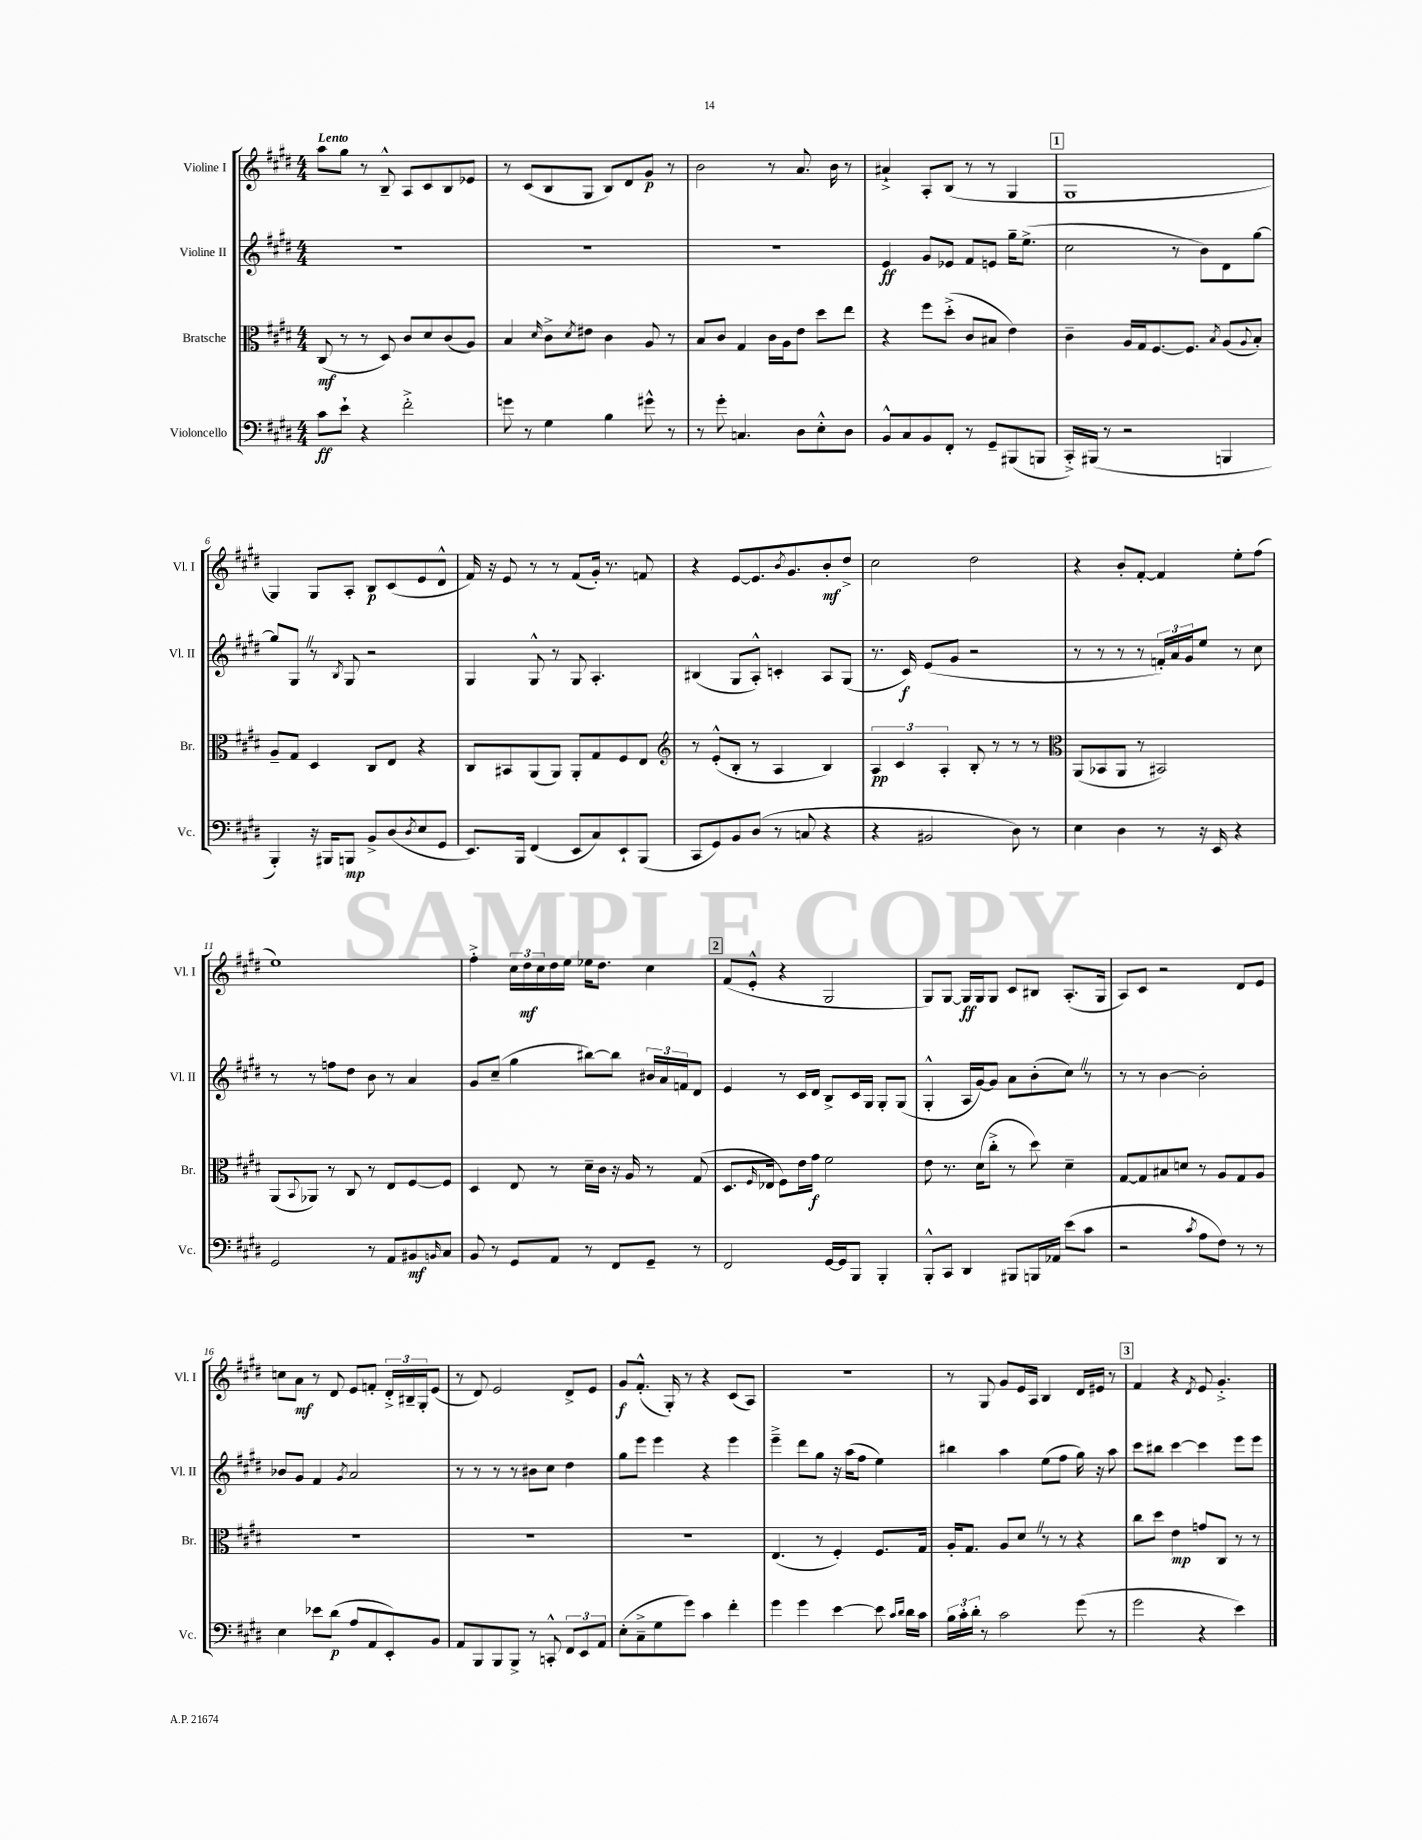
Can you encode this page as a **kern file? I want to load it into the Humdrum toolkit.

**kern	**kern	**kern	**kern
*staff4	*staff3	*staff2	*staff1
*clefF4	*clefC3	*clefG2	*clefG2
*k[f#c#g#d#]	*k[f#c#g#d#]	*k[f#c#g#d#]	*k[f#c#g#d#]
*M4/4	*M4/4	*M4/4	*M4/4
8c#	(8C#	1r	8aa
8e`	8r	.	8gg#
4r	8r	.	8r
.	8D#)	.	8B~^^
2f#'^	8c#	.	8A
.	8d#	.	8c#
.	(8c#	.	8B
.	8A)	.	8e-
=	=	=	=
8g	4B	1r	8r
8r	.	.	(8c#
.	16qqd#	.	.
4G#	8c#^	.	8B
.	8qd#	.	.
.	8e#	.	8G#
4B	4c#	.	8B)
.	.	.	8d#
8g#^^	8A	.	8g#
8r	8r	.	8r
=	=	=	=
8r	8B	1r	2b
8g#'	8c#	.	.
4.C	4G#	.	.
.	16c#	.	8r
.	16A	.	.
8D#	8e	.	8.a
8E'^^	8dd#	.	.
.	.	.	16b
8D#	8ee	.	8r
=	=	=	=
8BB^^	4r	4e	4a#`^
8C#	.	.	.
8BB	8ff#	8g#	8A'
8FF#'	(8dd#'^	8e-	(8B
8r	8c#	8f#	8r
8GG#~	8B#	8e	8r
(8BBB#	4e)	16gg#~	4G#
.	.	(8.ee^	.
8BBB	.	.	.
=	=	=	=
16CC#'^)	4c#~	2cc#	1G#
(16BBB#	.	.	.
8r	.	.	.
2r	16A	.	.
.	16G#	.	.
.	[8.F#	.	.
.	.	8r	.
.	8.F#]	.	.
.	.	8b)	.
.	8qB	.	.
4BBB	(8A	8d#	.
.	8qqA	.	.
.	8B')	[8gg#	.
=	=	=	=
4BBB')	8A~	8gg#]	4G#)
.	8G#	8G#	.
16r	4D#	8r	8G#
16BBB#	.	.	.
.	.	8qB	.
8BBB	.	8G#	8A'
8BB^	8C#	2r	8B
(8D#	8E	.	(8c#
8qD#	.	.	.
8E	4r	.	8e
8GG#	.	.	8d#^^
=	=	=	=
8.EE)	8C#	4G#	16f#)
.	.	.	16r
.	8BB#	.	8e
16BBB	.	.	.
(4FF#	(8AA	8G#^^	8r
.	8AA)	8r	8r
8EE	8AA'	8G#	(8f#
8C#)	8G#	4.A'	16g#')
.	.	.	8.r
8EE`	8F#	.	.
(8BBB	8E	.	8f
=	=	=	=
*	*clefG2	*	*
8CC#	8r	(4B#	4r
8GG#)	(8e'^^	.	.
8BB	8B'	8G#	[8e
(8D#	8r	8A'^^)	8.e]
8r	4A	4c'	.
.	.	.	8qb
.	.	.	8.g#
8C	.	.	.
4r	4B)	8A	8b'
.	.	(8G#	8dd#^
=	=	=	=
4r	6A	8.r	2cc#
.	6c#	.	.
.	.	16c#)	.
2BB#	.	(8e	.
.	6A'	.	.
.	.	8g#	.
.	8B'	2r	2dd#
.	8r	.	.
8D#)	8r	.	.
8r	8r	.	.
=	=	=	=
*	*clefC3	*	*
4E	(8AA	8r	4r
.	8BB-	8r	.
4D#	8AA	8r	8b'
.	8r	8r	[8f#'
8r	2BB#)	24f')	4f#]
.	.	24a	.
.	.	24g#	.
16r	.	8ee	.
16EE	.	.	.
4r	.	8r	8ee'
.	.	8cc#	(8ff#
=	=	=	=
2GG#	(8AA	8r	1ee)
.	8qqBB	.	.
.	8AA-)	8r	.
.	8r	8ff	.
.	8C#	8dd#	.
8r	8r	8b	.
8AA	8E	8r	.
8BB#	[8F#	4a	.
16qqBB	.	.	.
8C#	8F#]	.	.
=	=	=	=
8BB	4D#	8g#	4ff#'^
8r	.	(8cc#~	.
8GG#	8E	4gg#	24cc#
.	.	.	24dd#
.	.	.	24cc#
8AA	8r	.	16dd#
.	.	.	16ee
8r	16d#~	[8bb#)	16ee-
.	16c#	.	8.dd#
8FF#	16r	8bb#]	.
.	16A	.	.
8GG#~	8r	24b#	4cc#
.	.	24a	.
.	.	24f	.
8r	(8G#	8d#	.
=	=	=	=
2FF#	8.D#	4e	(8f#
.	.	.	8e'^^
.	16qqF#	.	.
.	16E-	.	.
.	8F#)	8r	4r
.	16e	16c#	.
.	16g#	16d#	.
[16GG#	2f#	8B^	2G#
16GG#]	.	.	.
8BBB	.	16c#	.
.	.	16G#	.
4BBB'	.	8G#'	.
.	.	(8G#	.
=	=	=	=
8BBB'^^	8e	4G#'^^	8G#)
8CC#	8.r	.	[8G#
4DD#	.	16A	16G#]
.	(16d#	[16g#)	16G#
.	8cc#'^	8g#]	8G#
8BBB#	8r	8a	8c#
16BBB	8dd#)	(8b'	8B#
16AA-	.	.	.
(8e	4d#~	8cc#)	(8.A'
8c#	.	8r	.
.	.	.	16G#
=	=	=	=
2r	[8G#	8r	8A)
.	8G#]	8r	8c#
.	8B#	[4b	2r
.	8d	.	.
8qc#	.	.	.
8A	8r	2b']	.
8F#)	8A	.	.
8r	8G#	.	8d#
8r	8A	.	8e
=	=	=	=
4E	1r	8b-	8cc
.	.	8g#	8a
8e-	.	4f#	8r
(8d#	.	.	8d#
.	.	8qg#	.
8A	.	2a	8e
8AA	.	.	8f'
8EE')	.	.	24d#'^
.	.	.	24B#~
.	.	.	24G#'
8BB	.	.	(8e
=	=	=	=
8AA	1r	8r	8r
8BBB	.	8r	8d#)
8BBB	.	8r	2e
8BBB^	.	8r	.
8r	.	8b#	.
8CC'^^	.	8cc#	.
12FF#	.	4dd#	8d#^
12EE	.	.	.
.	.	.	8e
12AA	.	.	.
=	=	=	=
(8E'	1r	8gg#	8g#
8C#~^	.	8eee	(8.f#'^^
8G#	.	4eee	.
.	.	.	16G#')
8g#)	.	.	8r
4c#	.	4r	4r
4f#'	.	4eee	(8c#
.	.	.	8A)
=	=	=	=
4g#	(4.E	4eee~^	1r
4g#	.	8ddd#	.
.	8r	8gg#	.
[4e	4F#')	16r	.
.	.	(16aa	.
.	.	8ff#	.
8e]	8.F#	4ee)	.
16qqc#	.	.	.
16qqd#	.	.	.
16d#	.	.	.
16c#	16G#	.	.
=	=	=	=
24B	16A'	4bb#	8r
24c#'	.	.	.
.	8.G#	.	.
24d#'	.	.	.
8r	.	.	8G#
2c#	8A	4aa	8g#
.	8d#	.	16e
.	.	.	16A
.	8r	(8ee	4B
.	8r	8ff#	.
(8g#	4r	16gg#)	16d#
.	.	16r	16e#
8r	.	8aa	8r
=	=	=	=
2g#	8cc#	8ccc#	4f#
.	8dd#	8bb#	.
.	4e	[4ccc#	4r
.	.	.	8qd#
4r	8g	4ccc#]	8e
.	8C#	.	4.g#'^
4e)	8r	8eee	.
.	8r	8eee	.
==	==	==	==
*-	*-	*-	*-
